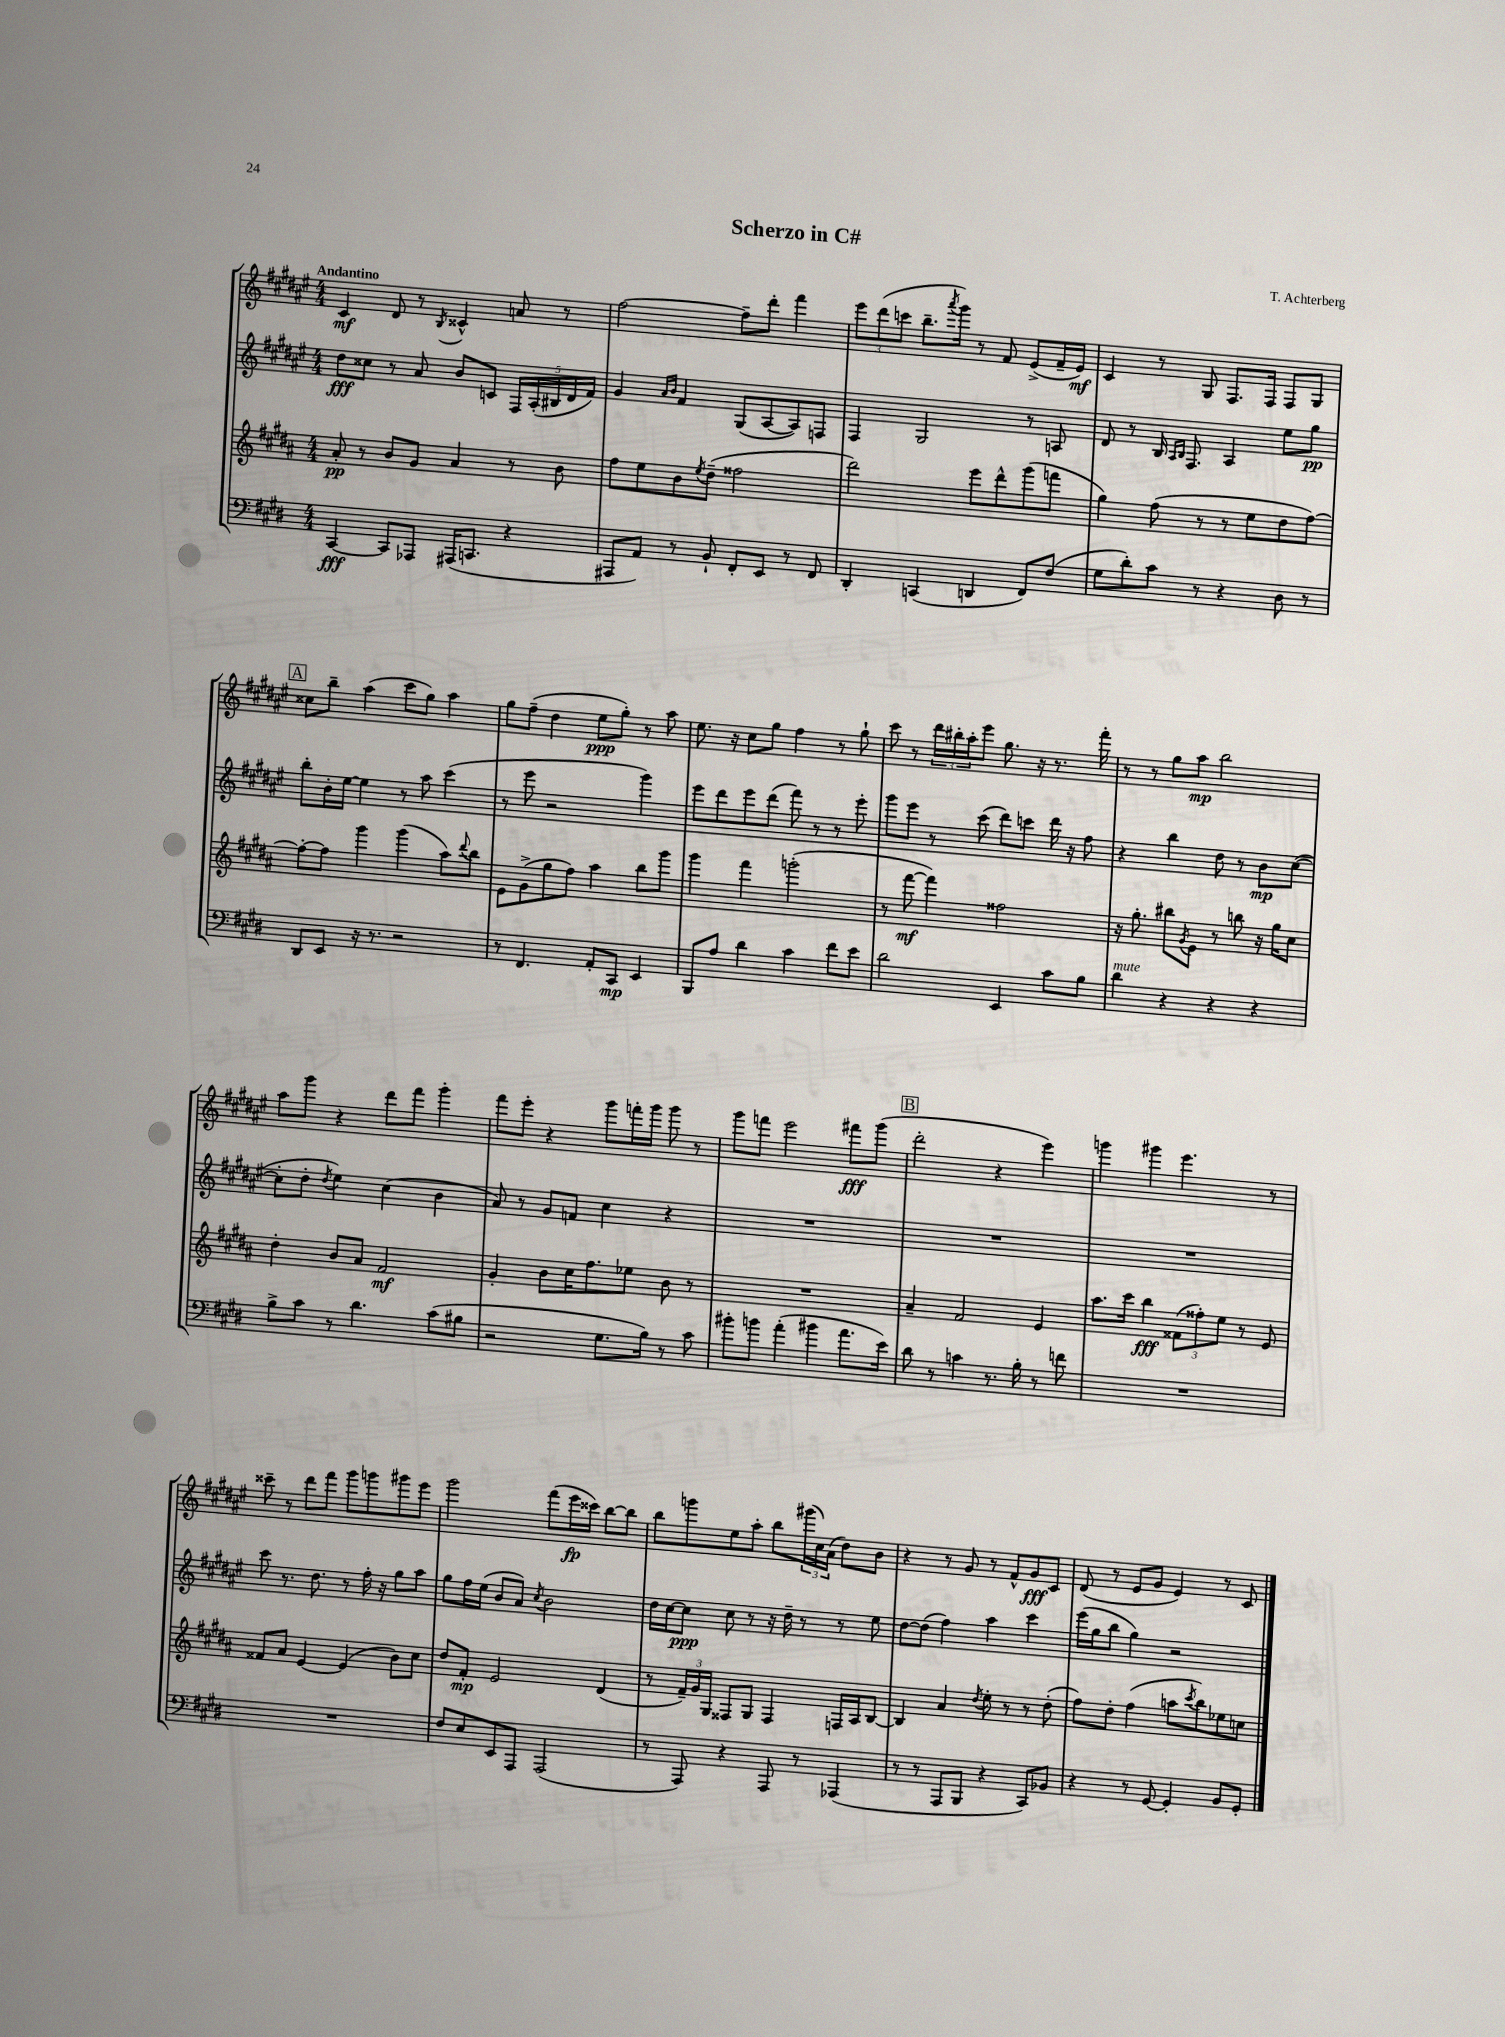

**kern	**kern	**kern	**kern
*staff4	*staff3	*staff2	*staff1
*clefF4	*clefG2	*clefG2	*clefG2
*k[f#c#g#d#]	*k[f#c#g#d#a#]	*k[f#c#g#d#a#e#]	*k[f#c#g#d#a#e#]
*M4/4	*M4/4	*M4/4	*M4/4
[4CC#/	8a#'/	8dd#\L	4c#/
.	8r	8cc##\J	.
8CC#/]L	8b/L	8r	8d#/
8AAA-/J	8g#/J	8a#/	8r
.	.	.	8qB/
(16AAA#/LK	4a#/	8b/L	4c##^^/
8.CC/J	.	.	.
.	.	8c/J	.
4r	8r	20F#/LL	8a/
.	.	(20A#'/	.
.	.	20B#/	.
.	8b\	.	8r
.	.	20d#/	.
.	.	20f#/JJ)	.
=	=	=	=
8AAA#/L	8ff#\L	4g#/	[2ff#\
8AA/J)	8ee\	.	.
.	.	16qqa#/LL	.
.	.	16qqb/JJ	.
8r	8b\	4f#/	.
.	8qee/	.	.
8BB`/	(8dd#~\J	.	.
8FF#'/L	2ff##\	(8G#/L	8ff#~\]L
8EE/J	.	[8A#/	8ddd#'\J
8r	.	8A#/])	4fff#\
8FF#/	.	8F/J	.
=	=	=	=
4DD#'/	2ddd#\)	4F#/	12eee#\L
.	.	.	(12ddd#\
.	.	.	12ccc\J
(4CC/	.	2G#/	8.bb~\L
.	.	.	8qaaa#/
.	.	.	16ggg#\Jk)
4DD/	8eee\L	.	8r
.	8ddd#^^\	.	8f#/
8FF#/L)	(8ggg#\	8r	(8e#^/L
(8F#/J	8fff\J	8A/	16f#~/L
.	.	.	16e#/JJ)
=	=	=	=
8G#\L	4gg#\)	8d#/	4c#/
8d#'\)	.	8r	.
8c#\J	(8ff#\	16B/	8r
.	.	16qqA#/LL	.
.	.	16qqB/JJ	.
.	.	8.F#/	.
8r	8r	.	8G#/
4r	8r	4A#/	8.F#/L
.	8ee\L	.	.
.	.	.	16F#/Jk
8D#\	8dd#\	8ee#\L	8F#/L
8r	[8ff#\J)	8gg#\J	8G#/J
=	=	=	=
8DD#/L	8ff#'\_L	8bb'\L	8cc##\L
8EE/J	8ff#\]J	16b'\L	8bb~\J
.	.	[16ee#\JJ	.
16r	4ggg#\	4ee#\]	(4aa#\
8.r	.	.	.
2r	(4ggg#\	8r	8ccc#\L
.	.	8aa#\	8gg#\J)
.	8aa#\L)	(4ccc#\	4aa#\
.	8qqddd#/	.	.
.	8bb\J	.	.
=	=	=	=
8r	8e\L	8r	8gg#\L
4.FF#/	(8g#^\	8eee#\	(8ff#~\J
.	8gg#\	2r	4dd#\
.	8ff#\J)	.	.
8AA'/L	4aa#\	.	8ee#\L
8CC#/J	.	.	8gg#'\J)
4EE/	8bb\L	4ggg#\)	8r
.	8ggg#\J	.	8aa#\
=	=	=	=
8BBB/L	4ggg#\	8eee#\L	8.ee#\
8A/J	.	8ddd#\	.
.	.	.	16r
4d#\	4fff#\	8eee#\	8cc#\L
.	.	(8ddd#\J	8gg#\J
4c#\	(2ggg'\	8fff#\)	4ff#\
.	.	8r	.
8f#\L	.	8r	8r
8e\J	.	8eee#'\	8gg#`\
=	=	=	=
2d#\	8r	8ggg#\L	8ccc#\
.	[8fff#\	8eee#\J	8r
.	4fff#\])	8r	24ddd#\LL
.	.	.	24bb#'\
.	.	.	24aa#'\J
.	.	(8ccc#\	8eee#\J
4EE/	2ff##\	8ddd#\L)	8.gg#\
.	.	8ccc\J	.
.	.	.	16r
8c#\L	.	16ddd#\	8.r
.	.	16r	.
8B\J	.	8ff#\	.
.	.	.	16fff#'\
=	=	=	=
4d#\	16r	4r	8r
.	8.gg#'\	.	.
.	.	.	8r
4r	8bb#\L	4bb\	8gg#\L
.	8qg#/	.	.
.	8e\J	.	8aa#\J
4r	8r	8dd#\	2bb\
.	8bb\	8r	.
4r	16r	8b\L	.
.	16gg#\LK	.	.
.	8cc#\J	([8cc#\J	.
=	=	=	=
8B^\L	4dd#'\	8cc#'\]L	8aa#\L
8c#\J	.	8dd#'\J	8ggg#\J
.	.	8qdd#/	.
8r	8b/L	4ee#\)	4r
4.d#\	8a#/J	.	.
.	2f#/	(4cc#\	8ddd#\L
.	.	.	8fff#\J
(8c#\L	.	4b\	4ggg#'\
8B#\J	.	.	.
=	=	=	=
2r	4g#'/	8a#/)	8fff#\L
.	.	8r	8eee#'\J
.	8b\L	8g#/L	4r
.	16cc#\K	8f/J	.
.	8.ff#\	.	.
8.G#\L	.	4cc#\	8ggg#\L
.	8ee-\J	.	16fff'\L
16B\Jk)	.	.	16ggg#\JJ
8r	8b\	4r	8ggg#\
8c#\	8r	.	8r
=	=	=	=
8b#'\L	1r	1r	8ggg#\L
8b\J	.	.	8fff\J
(4a'\	.	.	2eee#\
4b#\	.	.	.
8.a\L	.	.	8fff#\L
.	.	.	(8ggg#\J
16e\Jk)	.	.	.
=	=	=	=
8d#\	4a#~/	1r	2ddd#'\
8r	.	.	.
4c\	2f#/	.	.
8.r	.	.	4r
16B'\	.	.	.
8r	4e/	.	4eee#\)
8f\	.	.	.
=	=	=	=
1r	8.aa#\L	1r	4ggg\
.	16ccc#\Jk	.	.
.	4bb\	.	4ggg#\
.	(12f##\L	.	4.eee#\
.	12ff##'\)	.	.
.	12ee\J	.	.
.	8r	.	.
.	8e/	.	8r
=	=	=	=
1r	8f##/L	8ccc#\	8ccc##~\
.	8a#/J	8.r	8r
.	[4e/	.	8ddd#\L
.	.	8.dd#\	.
.	.	.	8fff#\J
.	(4e/]	8r	8ggg#\L
.	.	16ff#'\	8ggg\
.	.	16r	.
.	8b\L)	8gg#\L	8ggg#\
.	8cc#\J	8aa#\J	8eee#\J
=	=	=	=
8F#/L	8dd#/L	8gg#\L	2ggg#\
8E/	8f#'/J	16ff#\L	.
.	.	(16ee#\JJ	.
8EE/	2e/	8b/L	.
8AAA/J	.	8a#/J)	.
.	.	8qcc#/	.
(2AAA/	.	2b\	(8fff#\L
.	.	.	16eee#\L
.	.	.	16ccc##\JJ)
.	(4d#/	.	[8bb\L
.	.	.	8bb\]J
=	=	=	=
8r	8r	16dd#\LL	8bb\L
.	.	[16cc#\J	.
8AAA/)	24f#~/LL)	8cc#\]J	8ggg\
.	24g#/	.	.
.	24G#/JJ	.	.
4r	8F##/L	8cc#\	8ee#\
.	8G#/J	8r	8aa#'\J
8AAA/	4F##/	16r	8bb\L
.	.	16dd#~\	.
8r	.	8r	(24ggg#\L
.	.	.	24cc#\)
.	.	.	(24a#\JJ
(4AAA-/	16F/LL	8r	8dd#\L)
.	16A#/J	.	.
.	[8B/J	8ee#\	8b\J
=	=	=	=
8r	4B/]	[8dd#\L	4r
8r	.	(8dd#\]J	.
8AAA/L	4a#/	4ff#\)	8r
8BBB/J	.	.	8g#/
.	8qdd#/	.	.
4r	8ee'\	4aa#\	8r
.	8r	.	8f#^^/L
8CC#/L)	8r	4ccc#\	8g#/
8BB-/J	(8dd#'\	.	8c#/J
=	=	=	=
4r	8ff#\L)	(16eee#\LL	(8d#/
.	.	16gg#\J	.
.	8dd#'\J	8bb\J	8r
8r	(4ff#\	4gg#\)	8e#/L
[8GG#/	.	.	8g#/J
4GG#'/]	8aa\L	2r	4e#/)
.	8qccc#/	.	.
.	8bb\)	.	.
8BB/L	8ee-\	.	8r
8GG#'/J	8cc\J	.	8c#/
==	==	==	==
*-	*-	*-	*-
